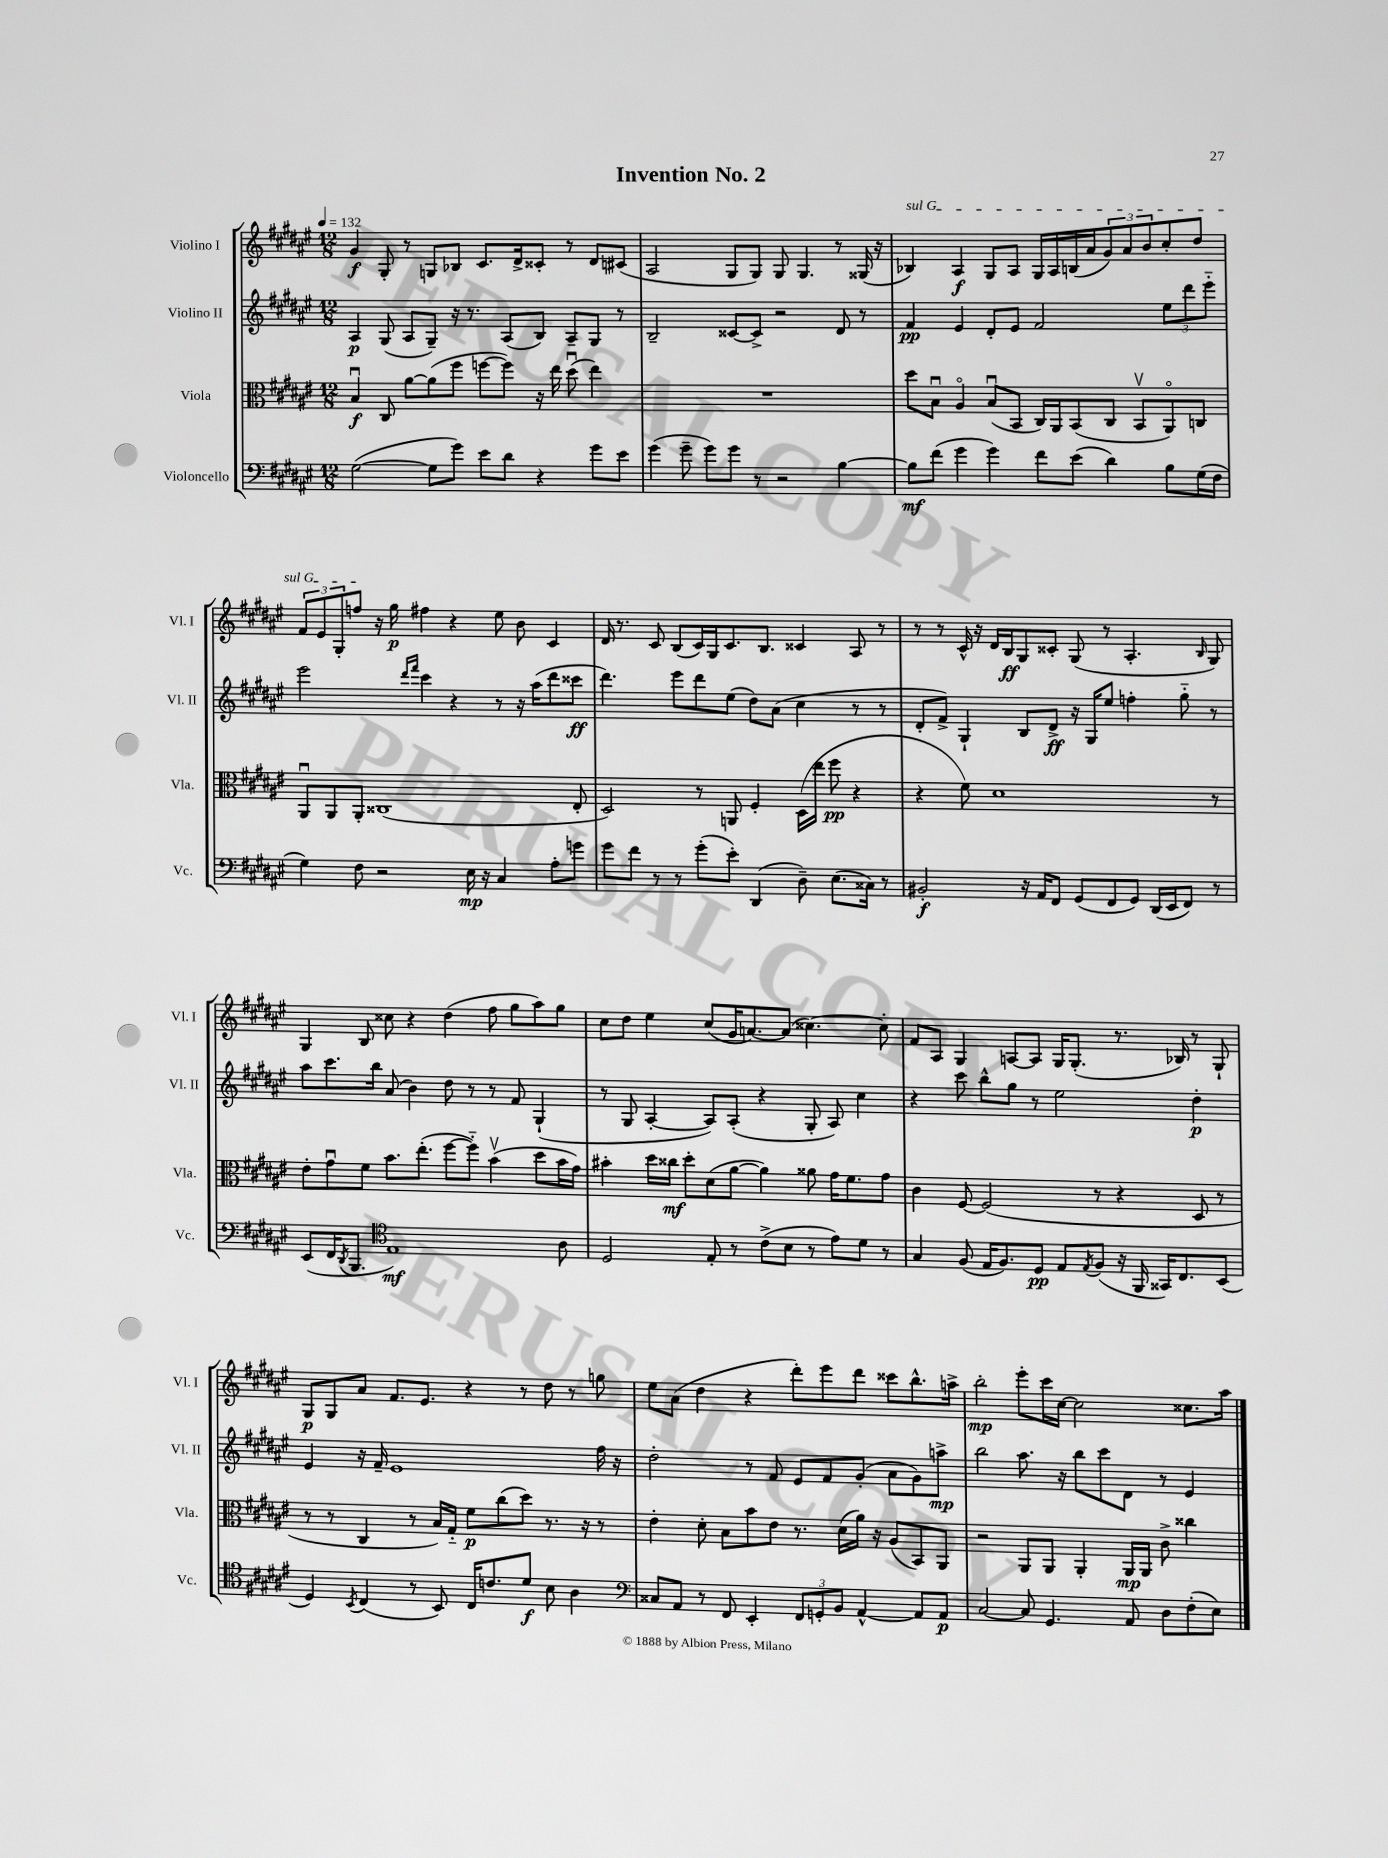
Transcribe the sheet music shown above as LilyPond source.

\header { title = "Invention No. 2" }
<<
\new StaffGroup <<
\new Staff = "s0" \with { instrumentName = "Violino I" shortInstrumentName = "Vl. I" } {
    \clef treble \key fis \major \numericTimeSignature \time 12/8 \tempo 4 = 132
    gis'4\f gis8-. r8 g8 bes8 cis'8. dis'16-> cisis'8-. r8 dis'8 cis'8( |
    ais2 gis8 gis8) gis8 gis4. r8 gisis16( r16 |
    \once \override TextSpanner.bound-details.left.text = \markup { \italic "sul G" } bes4\startTextSpan) ais4\f gis8 ais8 gis16 ais16 b16( ais'16 \tuplet 3/2 { gis'8) ais'8 b'8 } cis''8-. dis''8 |
    \tuplet 3/2 { fis'8 eis'8 gis8-. } f''8\stopTextSpan r16 gis''16\p fis''4 r4 eis''8 b'8 cis'4 |
    dis'16 r8. cis'8 b8( cis'16) gis16 cis'8. b8. cisis'4 ais8 r8 |
    r8 r8 cis'16-^ r16 dis'16 b16\ff gis8 cisis'8-. gis8( r8 ais4.-. \grace { b16 } gis8) |
    gis4 b8 cisis''8 r4 dis''4( fis''8 gis''8 ais''8) gis''8 |
    cis''8 dis''8 eis''4 cis''8( gis'16 a'8.~) a'8( cisis''4.~) cisis''8-. |
    fis'8 ais8 gis4 a8~ a8 gis16 gis8.-.( r8. bes16) r8 gis8-! |
    gis8\p gis8 ais'8 fis'8. eis'8. r4 r8 dis''8 r8 g''8 |
    eis''8 ais'8( dis''4 r4 dis'''8-.) eis'''8 dis'''8 cisis'''8 b''8.-^ a''16-> |
    b''2-.\mp eis'''8-. cis'''16 cis''16~ cis''2 cisis''8. ais''16 \bar "|." |
}
\new Staff = "s1" \with { instrumentName = "Violino II" shortInstrumentName = "Vl. II" } {
    \clef treble \key fis \major \numericTimeSignature \time 12/8
    ais4\p gis8( ais8 gis8--) r16 r8. ais8( b8) ais8-- gis8 r8 |
    b2-- cisis'8~ cisis'8-> r2 dis'8 r8 |
    fis'4\pp eis'4 dis'8-. eis'8 fis'2 \tuplet 3/2 { eis''8 dis'''8 eis'''8-_ } |
    eis'''2 \grace { dis'''16 fis'''16 } cis'''4 r4 r8 r16 ais''16( dis'''8 cisis'''8\ff |
    dis'''4.) eis'''8 dis'''8 eis''8( dis''8) ais'8( cis''4 r8 r8 |
    dis'8-. fis'8->) gis4-! b8 dis'8->\ff r16 gis16 eis''8 f''4-. gis''8-_ r8 |
    ais''8 cis'''8. b''16 ais'8( b'4) dis''8 r8 r8 fis'8 gis4-!( |
    r8 gis8 ais4~-. ais8) ais8-.( r4 gis8-. ais8) cis''4 |
    r4 cis'''8 b''8-^ gis''8 r8 eis''2 dis''4-.\p |
    eis'4 r16 fis'16-- eis'1 fis''16 r16 |
    dis''2-. r8 fis'8 eis'8 fis'8 gis'8-.( ais'8 gis'8) a''8->\mp |
    b''2 ais''8. r16 b''8 cis'''8 dis'8 r8 eis'4 \bar "|." |
}
\new Staff = "s2" \with { instrumentName = "Viola" shortInstrumentName = "Vla." } {
    \clef alto \key fis \major \numericTimeSignature \time 12/8
    b4\downbow\f cis8 ais'8~ ais'8( fis''8 f''8~ f''8) r16 eis''16 dis''8\downbow( eis''4) |
    R1. |
    dis''8 b8\downbow ais4\flageolet b8\downbow( b,8 cis16) ais,16 b,8( cis8 b,8\upbow ais,8\flageolet) c8 |
    ais,8\downbow ais,8 ais,8-. cisis1( eis8-. |
    dis2) r8 a,8 fis4-. dis16( eis''16 fis''8\pp r4 |
    r4 fis'8) dis'1 r8 |
    eis'8-. gis'8\downbow fis'8 b'8. eis''8.-.( fis''8~ fis''8-_) b'4\upbow( dis''8 b'16 gis'16) |
    bis'4-. dis''16 cisis''16\mf dis''8-. dis'8( ais'8~ ais'4) aisis'8 gis'16 fis'8. gis'8 |
    cis'4 fis8~ fis2( r8 r4 dis8 r8 |
    r8 r8 cis4 r8 b16) gis16-_ fis'8\p cis''8( dis''8) r8. r16 r8 |
    eis'4-. dis'8-. b8 b'8 eis'8 r8. dis'16( ais'16) r16 ais8( b,8) ais,8 |
    r2 ais,8 ais,8 ais,4-. ais,16\mp ais,16 cis'8-> cisis''4 \bar "|." |
}
\new Staff = "s3" \with { instrumentName = "Violoncello" shortInstrumentName = "Vc." } {
    \clef bass \key fis \major \numericTimeSignature \time 12/8
    gis2~( gis8 gis'8) eis'8 dis'8 r4 gis'8 eis'8 |
    gis'4( gis'8-- gis'8) gis'8 r8 r2 b4~ |
    b8\mf fis'8( gis'4 gis'4) fis'8 eis'8( dis'4) b8 gis16( fis16 |
    gis4) fis8 r2 eis16\mp r16 cis4 ais8-. g'8 |
    gis'8 fis'8 r8 r8 gis'8-.( eis'8-.) dis,4( dis8--) eis8.( cisis16) r8 |
    bis,2-.\f r16 ais,16 fis,8 gis,8( fis,8 gis,8) dis,16( eis,16 fis,8) r8 |
    eis,8( fis,16 \acciaccatura { dis,8 } b,,8. \clef tenor eis1\mf) ais8 |
    dis2 eis8-. r8 cis'8->( b8 r8 eis'8) dis'8 r8 |
    gis4 fis8( eis16 fis8.) dis8\pp eis8 \acciaccatura { eis8 } fis8( r16 fis,16 gisis,16) cis8. b,8( |
    dis4) \acciaccatura { b,8 } cis4( r8 b,8) cis16 c'8. dis'8\f b8 ais4 |
    \clef bass cisis8 ais,8 r8 fis,8 eis,4-. \tuplet 3/2 { fis,8 g,8-. b,8 } ais,4~-^ ais,8 ais,8\p |
    cis2~ cis8 gis,4. ais,8 dis8 fis8-.( eis8) \bar "|." |
}
>>
>>
\layout { \context { \Score \remove "Bar_number_engraver" } }
